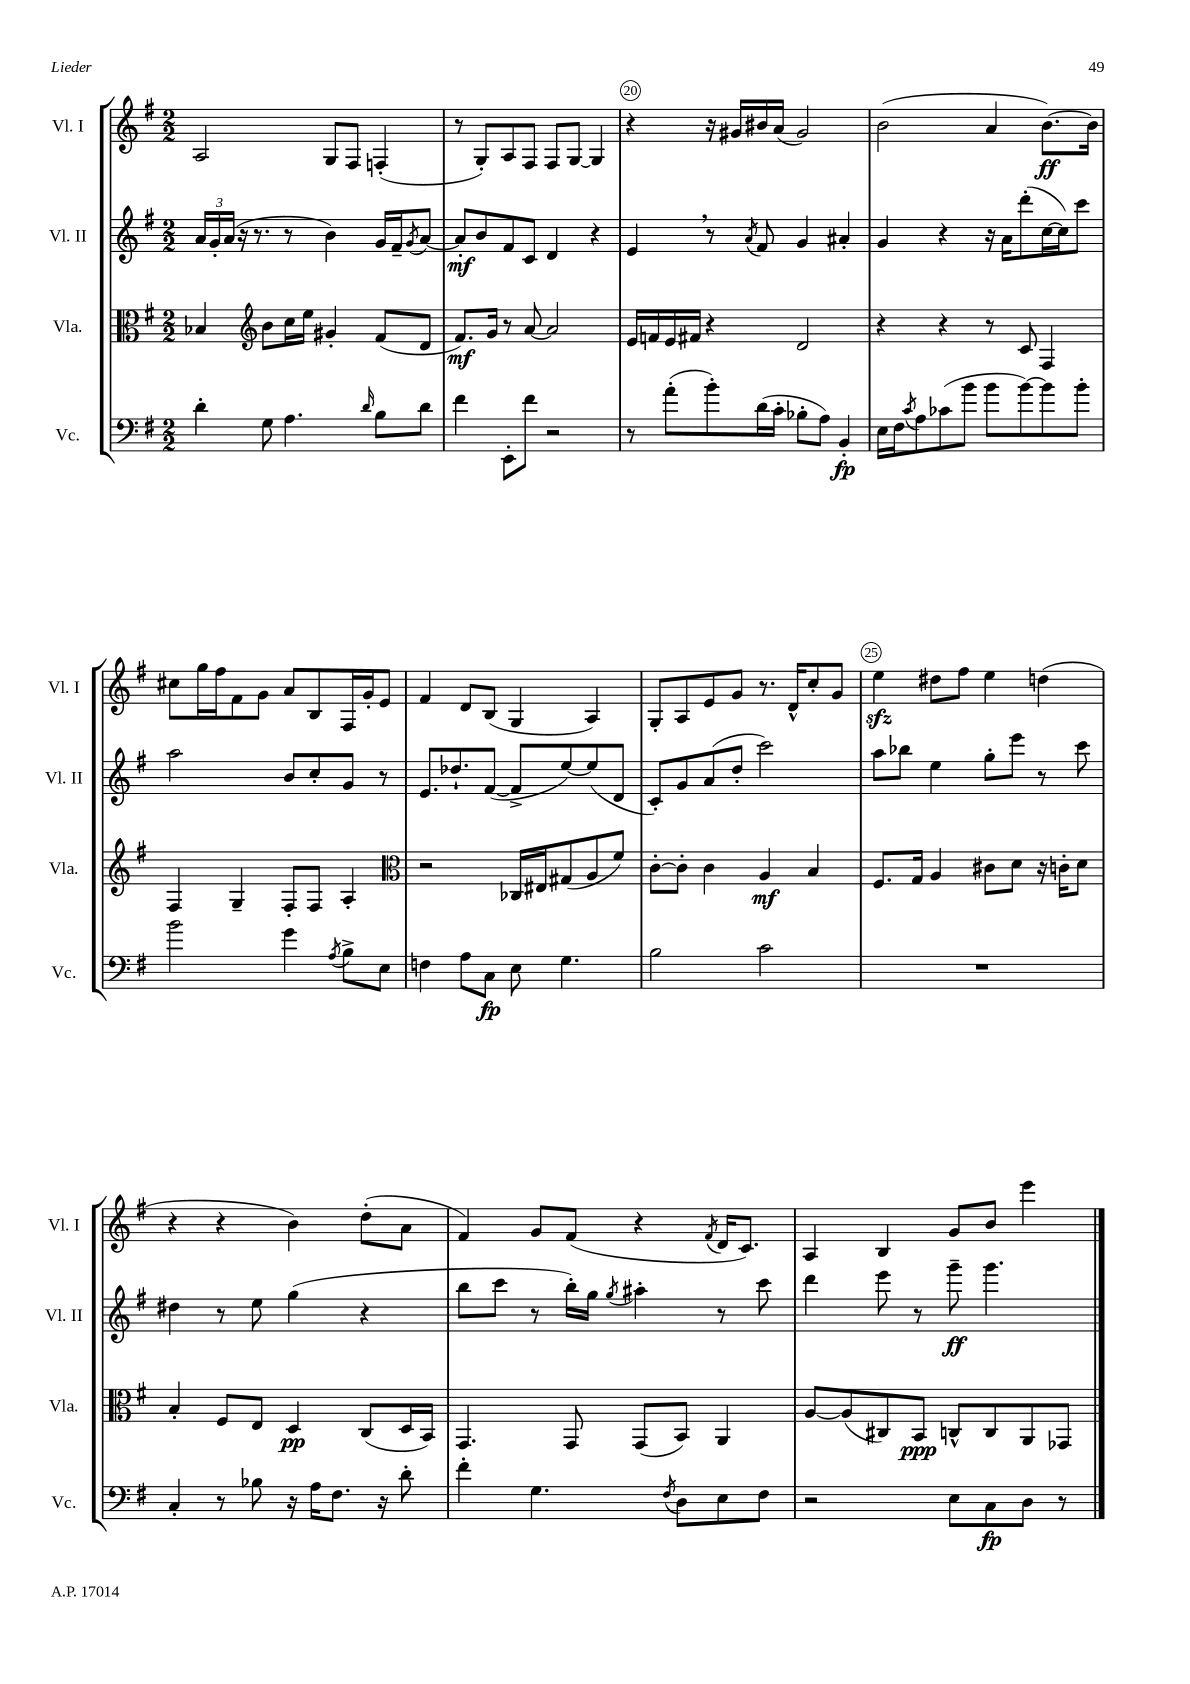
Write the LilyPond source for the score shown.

<<
\new StaffGroup <<
\new Staff = "s0" \with { instrumentName = "Vl. I" shortInstrumentName = "Vl. I" } {
    \clef treble \key g \major \numericTimeSignature \time 2/2
    a2 g8 fis8 f4-.( |
    r8 g8-.) a8 fis8 fis8 g8~ g4 |
    r4 r16 gis'16 bis'16 a'16( gis'2) |
    b'2( a'4 b'8.~\ff) b'16 |
    cis''8 g''16 fis''16 fis'8 g'8 a'8 b8 fis16 g'16-. e'8 |
    fis'4 d'8 b8( g4 a4) |
    g8-. a8 e'8 g'8 r8. d'16-^ c''8-. g'8 |
    e''4\sfz dis''8 fis''8 e''4 d''4( |
    r4 r4 b'4) d''8-.( a'8 |
    fis'4) g'8 fis'8( r4 \acciaccatura { fis'8 } d'16 c'8.) |
    a4 b4 g'8 b'8 e'''4 \bar "|." |
}
\new Staff = "s1" \with { instrumentName = "Vl. II" shortInstrumentName = "Vl. II" } {
    \clef treble \key g \major \numericTimeSignature \time 2/2
    \tuplet 3/2 { a'16 g'16-. a'16( } r16 r8. r8 b'4) g'16 fis'16-- \acciaccatura { g'8 } a'8~ |
    a'8-.\mf b'8 fis'8 c'8 d'4 r4 |
    e'4 \breathe r8 \acciaccatura { a'8 } fis'8 g'4 ais'4-. |
    g'4 r4 r16 a'16 d'''8-.( c''16~ c''16) c'''8 |
    a''2 b'8 c''8-. g'8 r8 |
    e'8. des''8.-! fis'8~( fis'8-> e''8~) e''8( d'8 |
    c'8-.) g'8 a'8( d''8-. c'''2) |
    a''8 bes''8 e''4 g''8-. e'''8 r8 c'''8 |
    dis''4 r8 e''8 g''4( r4 |
    b''8 c'''8 r8 b''16-.) g''16 \acciaccatura { g''8 } ais''4-. r8 c'''8 |
    d'''4 e'''8 r8 g'''8--\ff g'''4. \bar "|." |
}
\new Staff = "s2" \with { instrumentName = "Vla." shortInstrumentName = "Vla." } {
    \clef alto \key g \major \numericTimeSignature \time 2/2
    bes4 \clef treble b'8 c''16 e''16 gis'4-. fis'8( d'8 |
    fis'8.\mf) g'16 r8 a'8~ a'2 |
    e'16 f'16 e'16 fis'16 r4 d'2 |
    r4 r4 r8 c'8 fis4 |
    fis4 g4-- fis8-. fis8 a4-. |
    \clef alto r2 ces16 eis16 gis8( a8 fis'8) |
    c'8~-. c'8-. c'4 a4\mf b4 |
    fis8. g16 a4 cis'8 d'8 r16 c'16-. d'8 |
    b4-. fis8 e8 d4\pp c8( d16 b,16) |
    g,4. g,8 g,8( b,8) a,4 |
    a8~ a8( cis8) b,8\ppp c8-^ c8 a,8 ges,8 \bar "|." |
}
\new Staff = "s3" \with { instrumentName = "Vc." shortInstrumentName = "Vc." } {
    \clef bass \key g \major \numericTimeSignature \time 2/2
    d'4-. g8 a4. \grace { d'16 } b8 d'8 |
    fis'4 e,8-. fis'8 r2 |
    r8 a'8-.( b'8-.) d'16( c'16-. bes8-. a8) b,4-.\fp |
    e16 fis16 \acciaccatura { c'8 } a8 ces'8( b'8 b'8 b'8~) b'8 b'8-. |
    b'2 g'4 \acciaccatura { a8 } b8-> e8 |
    f4 a8 c8\fp e8 g4. |
    b2 c'2 |
    R1 |
    c4-. r8 bes8 r16 a16 fis8. r16 d'8-. |
    fis'4-. g4. \acciaccatura { fis8 } d8 e8 fis8 |
    r2 e8 c8\fp d8 r8 \bar "|." |
}
>>
>>
\layout { \context { \Score currentBarNumber = #18 \override BarNumber.break-visibility = ##(#f #t #t) barNumberVisibility = #(every-nth-bar-number-visible 5) \override BarNumber.stencil = #(make-stencil-circler 0.1 0.3 ly:text-interface::print) } }
